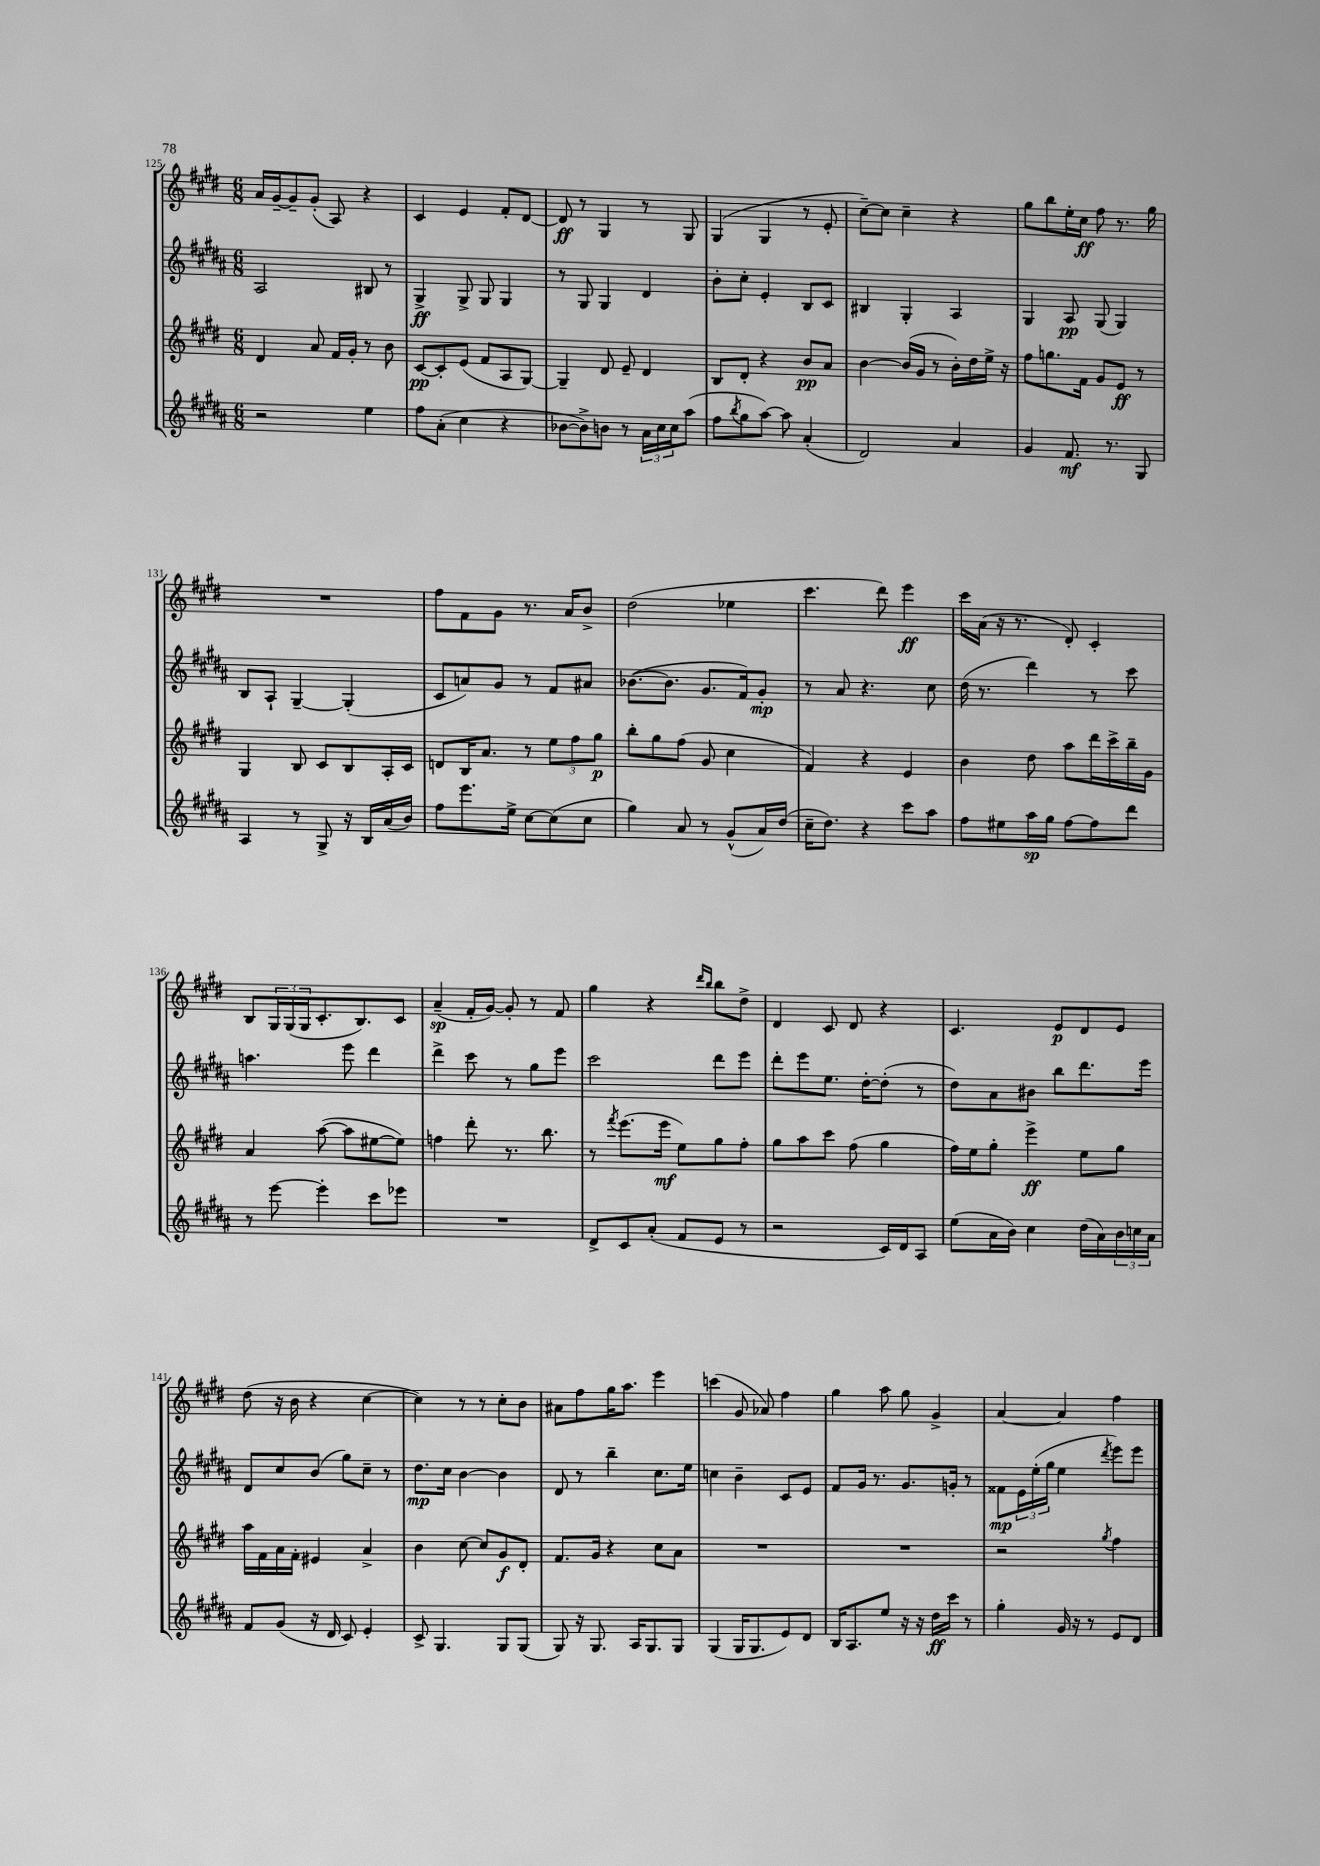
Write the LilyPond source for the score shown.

<<
\new StaffGroup <<
\new Staff = "s0" {
    \clef treble \key e \major \numericTimeSignature \time 6/8
    a'16 gis'16~-- gis'8-- gis'8-.( a8) r4 |
    cis'4 e'4 fis'8-. dis'8~ |
    dis'8\ff r8 gis4 r8 gis8 |
    gis4( gis4 r8 e'8-. |
    cis''8~--) cis''8 cis''4-- r4 |
    gis''8 b''8 e''16-. cis''16\ff fis''8 r8. gis''16 |
    R2. |
    fis''8 fis'8 gis'8 r8. a'16 b'8-> |
    dis''2( ees''4 |
    cis'''4. dis'''8) e'''4\ff |
    cis'''16 a'16( r16 r8. dis'8-.) cis'4-. |
    b8 \tuplet 3/2 { gis16 gis16( gis16 } cis'8.-. b8.) cis'8 |
    a'4--\sp( fis'16-. gis'16~) gis'8-. r8 fis'8 |
    gis''4 r4 \grace { dis'''16 b''16 } b''8 dis''8-> |
    dis'4 cis'8 dis'8 r4 |
    cis'4. e'8\p dis'8 e'8 |
    dis''8( r16 b'16 r4 cis''4~ |
    cis''4) r8 r8 cis''8-. b'8 |
    ais'8 fis''8 gis''16 a''8. e'''4 |
    c'''4( gis'8 aes'8) fis''4 |
    gis''4 a''8 gis''8 gis'4-> |
    a'4~ a'4 fis''4 \bar "|." |
}
\new Staff = "s1" {
    \clef treble \key b \major \numericTimeSignature \time 6/8
    ais2 bis8 r8 |
    gis4->\ff gis8-> gis8 gis4 |
    r8 gis8 gis4 dis'4 |
    b'8-. cis''8-. e'4-. b8 cis'8 |
    bis4 gis4-. ais4 |
    gis4 ais8\pp gis8( gis4) |
    b8 ais8-! gis4~-- gis4-.( |
    cis'8 a'8) gis'8 r8 fis'8 ais'8 |
    bes'8.~( bes'8. gis'8. fis'16) gis'8-.\mp |
    r8 ais'8 r4. cis''8 |
    dis''16( r8. dis'''4) r8 cis'''8 |
    a''4. e'''8 dis'''4 |
    dis'''4-> cis'''8 r8 gis''8 e'''8 |
    cis'''2 dis'''8 e'''8 |
    dis'''8-. e'''8 e''8. dis''16~-. dis''8-.( r8 |
    dis''8) ais'8 bis'8 b''8 dis'''8. e'''16 |
    dis'8 cis''8 b'8( gis''8) cis''8-- r8 |
    dis''8.\mp cis''16 b'4~ b'4 |
    dis'8 r8 b''4-- cis''8. e''16 |
    c''4 b'4-- cis'8 e'8 |
    fis'8 gis'16 r8. gis'8. g'16-. r8 |
    fisis'8\mp \tuplet 3/2 { e'16 e''16-.( gis''16 } e''4 \acciaccatura { dis'''8 } e'''8) e'''8 \bar "|." |
}
\new Staff = "s2" {
    \clef treble \key e \major \numericTimeSignature \time 6/8
    dis'4 a'8 fis'16 gis'16-. r8 b'8 |
    cis'8~\pp cis'8-. e'8( fis'8 a8 gis8~) |
    gis4-- dis'8 e'8-- dis'4 |
    b8 dis'8-. r4 b'8\pp a'8 |
    b'4~ b'16( gis'16 r8 b'16-.) dis''16 e''16-> r16 |
    fis''8 g''8. fis'16 gis'8 e'8\ff r8 |
    gis4 b8 cis'8 b8 a16-. cis'16 |
    d'8 b16 a'8. r8 \tuplet 3/2 { e''8 fis''8 gis''8\p } |
    b''8-. gis''8 fis''8( gis'8 cis''4 |
    fis'4) r4 e'4 |
    b'4 dis''8 a''8 dis'''16 cis'''16-> b''16-- gis'16 |
    a'4 a''8~( a''8 eis''8~ eis''8) |
    f''4 dis'''8-. r8. b''8. |
    r8 \acciaccatura { fis'''8 } e'''8.( e'''16\mf e''8) gis''8 fis''8-. |
    gis''8 a''8 cis'''8 fis''8( gis''4 |
    fis''16) e''16 gis''8-. e'''4->\ff e''8 gis''8 |
    a''16 fis'16 a'16 fis'16-. eis'4 a'4-> |
    b'4 cis''8~ cis''8 gis'8\f dis'8-. |
    fis'8. gis'16 r4 cis''8 a'8 |
    R2. |
    R2. |
    r2 \acciaccatura { gis''8 } fis''4 \bar "|." |
}
\new Staff = "s3" {
    \clef treble \key b \major \numericTimeSignature \time 6/8
    r2 e''4 |
    fis''8 ais'8-.( cis''4 r4 |
    bes'8~ bes'8->) b'8 r8 \tuplet 3/2 { ais'16 cis''16 cis''16 } ais''8( |
    fis''8 \acciaccatura { b''8 } gis''8 ais''8~) ais''8 ais'4-.( |
    dis'2) ais'4 |
    gis'4 fis'8.\mf r8. gis8 |
    ais4 r8 gis8-> r16 b16 ais'16( b'16) |
    fis''8 e'''8. e''16-> cis''8~ cis''8( cis''8 |
    gis''4) ais'8 r8 gis'8-^( ais'16) dis''16( |
    cis''16-- dis''8.) r4 cis'''8 ais''8 |
    fis''8 eis''8 ais''16\sp gis''16 fis''8~ fis''8 dis'''8 |
    r8 e'''8~ e'''4-. cis'''8 ees'''8 |
    R2. |
    dis'8-> cis'8 ais'8-.( fis'8 e'8 r8 |
    r2 cis'16) dis'16 ais8 |
    e''8( ais'16 b'16) cis''4 dis''16( ais'16) \tuplet 3/2 { b'16 c''16 ais'16 } |
    fis'8 gis'8( r16 dis'16 cis'8) e'4-. |
    cis'8-> gis4. gis8 gis8( |
    gis8) r16 gis8. ais16 gis8. gis8 |
    gis4( gis16 gis8. e'8) dis'8 |
    b16 ais8. e''8 r16 r16 dis''16\ff cis'''16 r8 |
    gis''4-. gis'16 r16 r8 e'8 dis'8 \bar "|." |
}
>>
>>
\layout { \context { \Score currentBarNumber = #125 } }
